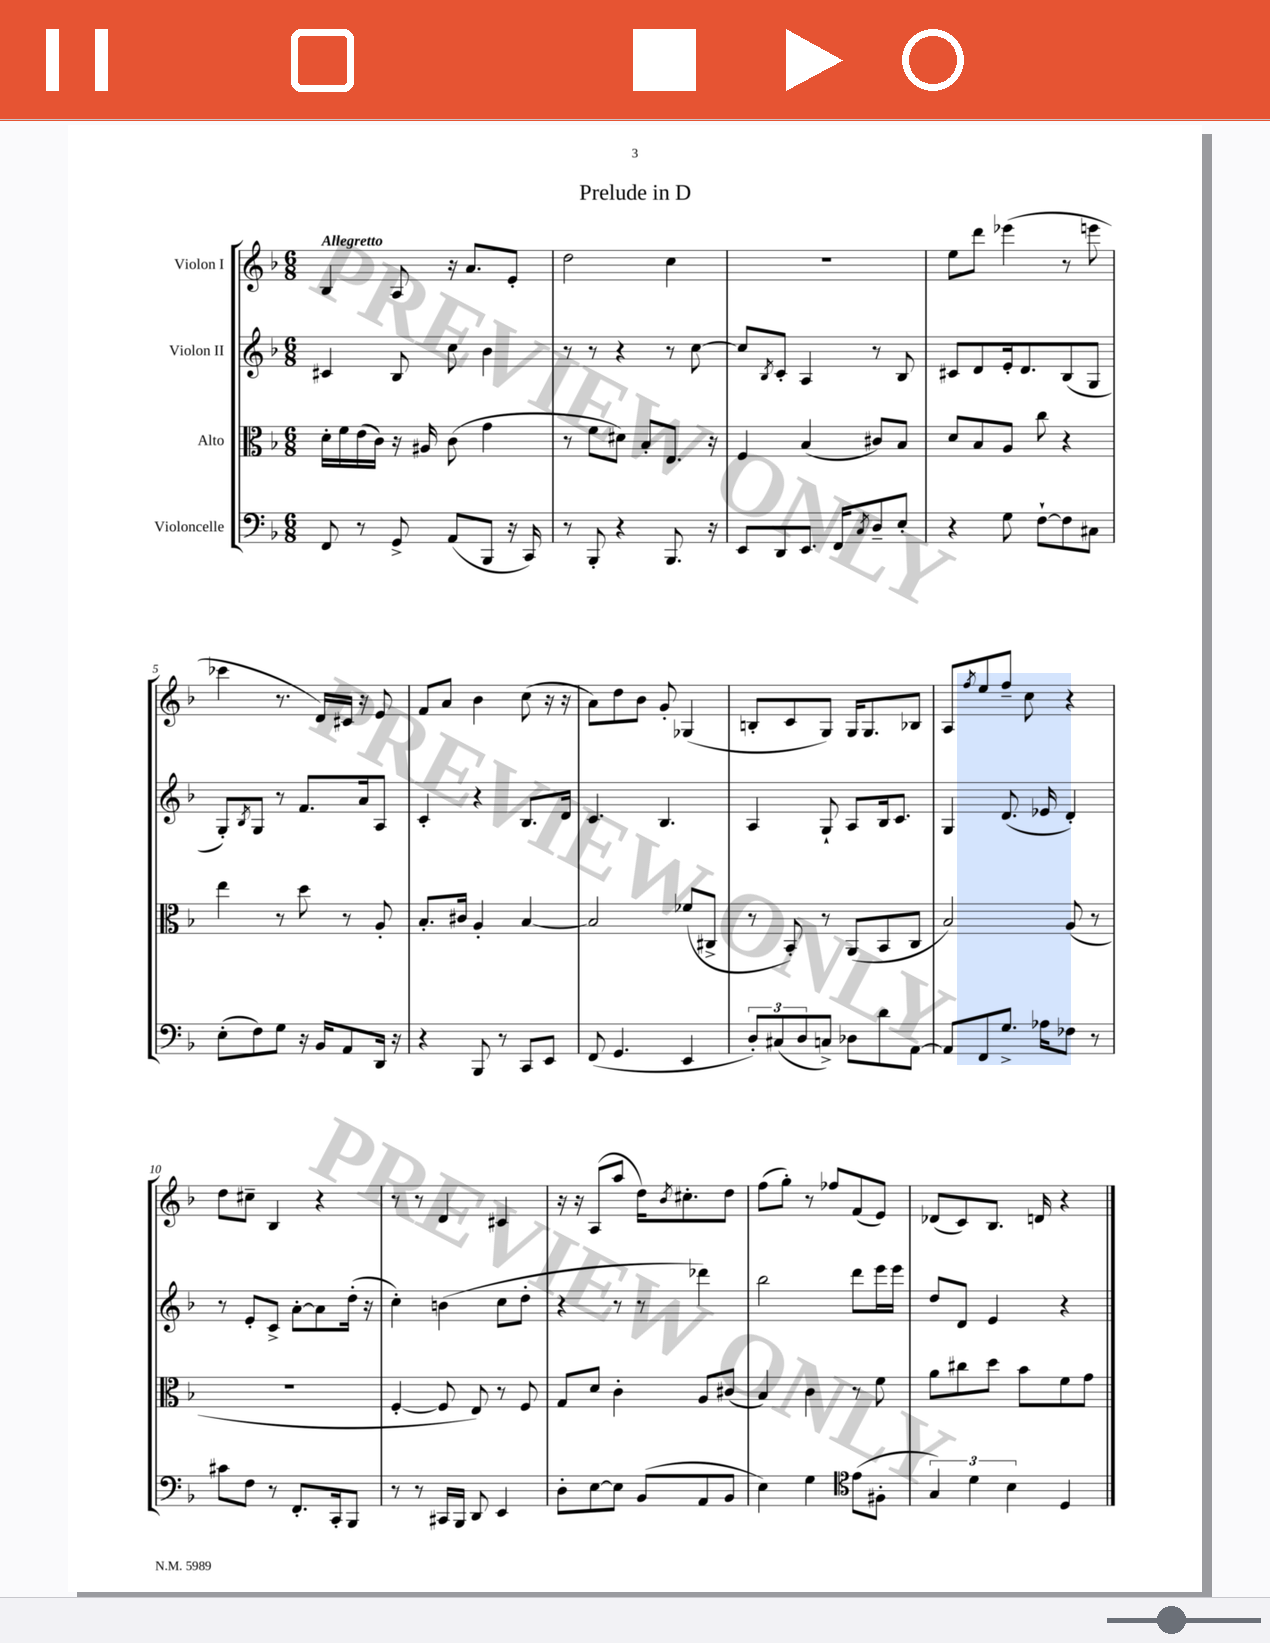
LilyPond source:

\header { title = "Prelude in D" }
<<
\new StaffGroup <<
\new Staff = "s0" \with { instrumentName = "Violon I" } {
    \clef treble \key f \major \numericTimeSignature \time 6/8 \tempo "Allegretto"
    bes4 a8 r16 a'8. e'8-. |
    d''2 c''4 |
    R2. |
    e''8 d'''8 ees'''4( r8 e'''8 |
    ces'''4 r8. d'16) cis'16 r16 e'8 |
    f'8 a'8 bes'4 c''8( r16 r16 |
    a'8) d''8 bes'8 g'8-. ges4( |
    b8-. c'8 g8) g16 g8. bes8 |
    a8 \acciaccatura { f''8 } e''8 f''8-- c''8 r4 |
    d''8 cis''8-- bes4 r4 |
    r8 r8 d'4 cis'4 |
    r16 r16 a8( a''8 d''16) \acciaccatura { bes'8 } cis''8.-. d''8 |
    f''8( g''8-.) r8 fes''8 f'8( e'8) |
    des'8( c'8) bes8. d'16 r4 \bar "|." |
}
\new Staff = "s1" \with { instrumentName = "Violon II" } {
    \clef treble \key f \major \numericTimeSignature \time 6/8
    cis'4 bes8 c''8 bes'4 |
    r8 r8 r4 r8 c''8~ |
    c''8 \acciaccatura { bes8 } c'8-. a4 r8 bes8 |
    cis'8 d'8 e'16-. d'8. bes8( g8 |
    g8-.) \acciaccatura { bes8 } g8 r8 f'8. a'16 a8 |
    c'4-. r4 bes8. d'16 |
    c'4. bes4. |
    a4 g8-! a8 bes16 c'8. |
    g4 d'8.( ees'16 d'4-.) |
    r8 e'8-. c'8-> a'8~-. a'8 d''16-.( r16 |
    c''4-.) b'4( c''8 d''8-. |
    r4 r8 r8 des'''4) |
    bes''2 d'''8 e'''16 e'''16 |
    d''8 d'8 e'4 r4 \bar "|." |
}
\new Staff = "s2" \with { instrumentName = "Alto" } {
    \clef alto \key f \major \numericTimeSignature \time 6/8
    d'16-. f'16 e'16( c'16) r16 ais16 c'8( g'4 |
    r8 f'8 dis'8) bes8-. e8. r16 |
    f4 bes4( cis'8) bes8 |
    d'8 bes8 a8 c''8 r4 |
    e''4 r8 d''8 r8 a8-. |
    bes8.-. cis'16 a4-. bes4~ |
    bes2 fes'8( cis8-> |
    r8 bes,8-.) r8 a,8( bes,8 c8 |
    bes2) a8( r8 |
    R2. |
    f4~-. f8 e8) r8 f8 |
    g8 d'8 c'4-. a8 cis'8( |
    bes4) c'4 r8 f'8 |
    a'8 cis''8 d''8 bes'8 f'8 g'8 \bar "|." |
}
\new Staff = "s3" \with { instrumentName = "Violoncelle" } {
    \clef bass \key f \major \numericTimeSignature \time 6/8
    f,8 r8 g,8-> a,8( bes,,8 r16 c,16) |
    r8 bes,,8-. r4 bes,,8. r16 |
    e,8 d,8 e,8. f,16 \acciaccatura { c8 } d8-- e8-. |
    r4 g8 f8~-! f8 cis8 |
    e8-.( f8) g8 r16 bes,16 a,8 d,16 r16 |
    r4 bes,,8 r8 c,8 e,8 |
    f,8( g,4. e,4 |
    \tuplet 3/2 { d8-.) cis8( d8 } c8->) des8 d'8 a,8~ |
    a,8 f,8 g8.-> aes16 fes8 r8 |
    cis'8 f8 r8 f,8.-. c,16-. bes,,8 |
    r8 r8 cis,16 bes,,16 d,8 e,4 |
    d8-. e8~ e8 bes,8( a,8 bes,8 |
    e4) g4 \clef tenor e'8( fis8-. |
    \tuplet 3/2 { g4) d'4 bes4 } d4 \bar "|." |
}
>>
>>
